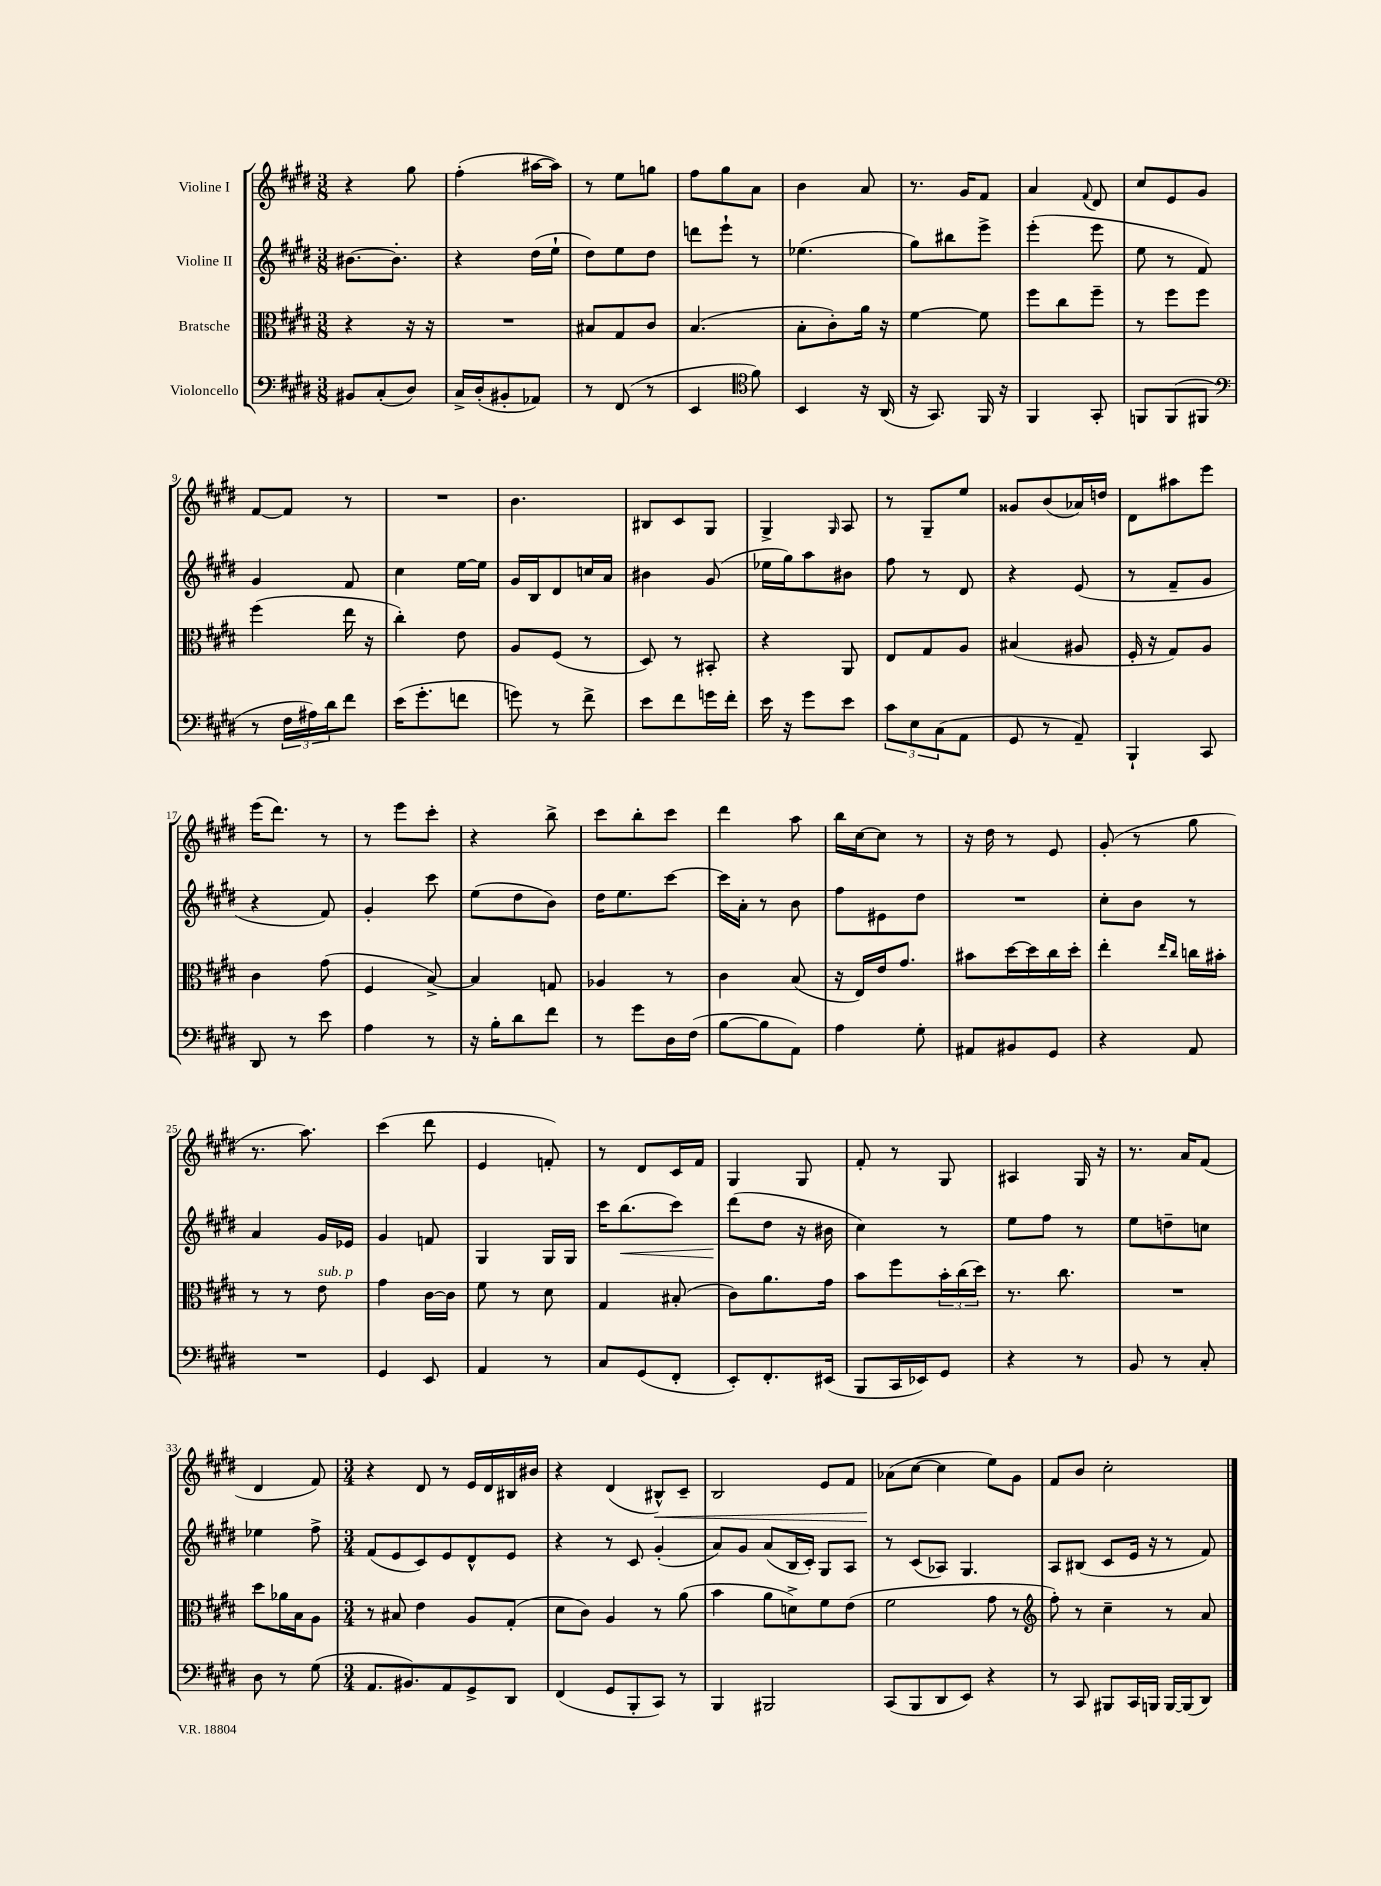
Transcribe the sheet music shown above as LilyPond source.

<<
\new StaffGroup <<
\new Staff = "s0" \with { instrumentName = "Violine I" } {
    \clef treble \key e \major \numericTimeSignature \time 3/8
    r4 gis''8 |
    fis''4-.( ais''16~ ais''16) |
    r8 e''8 g''8 |
    fis''8 gis''8 a'8 |
    b'4 a'8 |
    r8. gis'16 fis'8 |
    a'4 \appoggiatura { fis'8 } dis'8 |
    cis''8 e'8 gis'8 |
    fis'8~ fis'8 r8 |
    R4. |
    b'4. |
    bis8 cis'8 gis8 |
    gis4-> \grace { gis16 } a8 |
    r8 gis8-- e''8 |
    gisis'8 b'8( aes'16) d''16 |
    dis'8 ais''8 e'''8 |
    e'''16( dis'''8.) r8 |
    r8 e'''8 cis'''8-. |
    r4 b''8-> |
    cis'''8 b''8-. cis'''8 |
    dis'''4 a''8 |
    b''16 cis''16~ cis''8 r8 |
    r16 dis''16 r8 e'8 |
    gis'8-.( r8 gis''8 |
    r8. a''8.) |
    cis'''4( dis'''8 |
    e'4 f'8-.) |
    r8 dis'8 cis'16 fis'16 |
    gis4 gis8 |
    fis'8-. r8 gis8 |
    ais4 gis16 r16 |
    r8. a'16 fis'8( |
    dis'4 fis'8) |
    \numericTimeSignature \time 3/4 r4 dis'8 r8 e'16 dis'16 bis16 bis'16 |
    r4 dis'4( bis8-^\<) cis'8-- |
    b2 e'8 fis'8 |
    aes'8\!( cis''8~ cis''4 e''8) gis'8 |
    fis'8 b'8 cis''2-. \bar "|." |
}
\new Staff = "s1" \with { instrumentName = "Violine II" } {
    \clef treble \key e \major \numericTimeSignature \time 3/8
    bis'8.~ bis'8.-. |
    r4 dis''16( e''16-! |
    dis''8) e''8 dis''8 |
    d'''8 e'''8-! r8 |
    ees''4.( |
    gis''8) bis''8 e'''8-> |
    e'''4-.( e'''8 |
    e''8 r8 fis'8) |
    gis'4 fis'8 |
    cis''4 e''16~ e''16 |
    gis'16 b16 dis'8 c''16 a'16 |
    bis'4 gis'8( |
    ees''16 gis''16) a''8 bis'8 |
    fis''8 r8 dis'8 |
    r4 e'8( |
    r8 fis'8-- gis'8 |
    r4 fis'8) |
    gis'4-. cis'''8 |
    e''8( dis''8 b'8) |
    dis''16 e''8. cis'''8~ |
    cis'''16 a'16-. r8 b'8 |
    fis''8 eis'8 dis''8 |
    R4. |
    cis''8-. b'8 r8 |
    a'4 gis'16 ees'16 |
    gis'4 f'8 |
    gis4 gis16 gis16 |
    cis'''16 b''8.\<( cis'''8) |
    dis'''8\!( dis''8 r16 bis'16 |
    cis''4) r8 |
    e''8 fis''8 r8 |
    e''8 d''8-- c''8 |
    ees''4 fis''8-> |
    \numericTimeSignature \time 3/4 fis'8( e'8 cis'8) e'8 dis'8-^ e'8 |
    r4 r8 cis'8 gis'4-.( |
    a'8) gis'8 a'8( b16 cis'16-.) gis8 a8 |
    r8 cis'8( aes8) gis4. |
    a8 bis8( cis'8 e'16 r16 r8 fis'8) \bar "|." |
}
\new Staff = "s2" \with { instrumentName = "Bratsche" } {
    \clef alto \key e \major \numericTimeSignature \time 3/8
    r4 r16 r16 |
    R4. |
    bis8 gis8 cis'8 |
    b4.( |
    b8-. cis'8-.) a'16 r16 |
    fis'4~ fis'8 |
    fis''8 cis''8 fis''8-- |
    r8 fis''8 fis''8 |
    fis''4( e''16 r16 |
    cis''4-.) e'8 |
    a8 fis8( r8 |
    dis8) r8 bis,8-. |
    r4 a,8 |
    e8 gis8 a8 |
    bis4( ais8 |
    fis16-. r16 gis8) a8 |
    cis'4 gis'8( |
    fis4 b8~->) |
    b4 g8 |
    aes4 r8 |
    cis'4 b8( |
    r16 e16) e'16 gis'8. |
    bis'8 dis''16~ dis''16 cis''16 dis''16-. |
    e''4-. \grace { e''16 cis''16 } c''16 bis'16-. |
    r8 r8 e'8^\markup { \italic "sub. p" } |
    gis'4 cis'16~ cis'16 |
    fis'8 r8 dis'8 |
    gis4 bis8-.( |
    cis'8) a'8. gis'16 |
    b'8 fis''8 \tuplet 3/2 { b'16-. cis''16( dis''16) } |
    r8. cis''8. |
    R4. |
    dis''8 aes'16 b16 a8 |
    \numericTimeSignature \time 3/4 r8 bis8 e'4 a8 gis8-.( |
    dis'8 cis'8) a4 r8 a'8( |
    b'4 a'8 d'8->) fis'8 e'8( |
    fis'2 gis'8 r8 |
    \clef treble fis''8-.) r8 cis''4-- r8 a'8 \bar "|." |
}
\new Staff = "s3" \with { instrumentName = "Violoncello" } {
    \clef bass \key e \major \numericTimeSignature \time 3/8
    bis,8 cis8-.( dis8) |
    cis16-> dis16-.( bis,8-. aes,8) |
    r8 fis,8( r8 |
    e,4 \clef tenor fis'8) |
    b,4 r16 a,16( |
    r16 gis,8.) fis,16 r16 |
    fis,4 gis,8-. |
    f,8 f,8( fis,8 |
    \clef bass r8 \tuplet 3/2 { fis16 ais16) dis'16 } fis'8 |
    e'16( gis'8.-. f'8 |
    g'8) r8 fis'8-> |
    e'8 fis'8 g'16 fis'16-. |
    e'16 r16 gis'8 e'8 |
    \tuplet 3/2 { cis'8 e8 cis8( } a,8 |
    gis,8 r8 a,8--) |
    b,,4-! cis,8 |
    dis,8 r8 e'8 |
    a4 r8 |
    r16 b16-. dis'8 fis'8 |
    r8 gis'8 dis16 fis16( |
    b8~ b8 a,8) |
    a4 gis8-. |
    ais,8 bis,8 gis,8 |
    r4 a,8 |
    R4. |
    gis,4 e,8 |
    a,4 r8 |
    cis8 gis,8( fis,8-. |
    e,8-.) fis,8.-. eis,16( |
    b,,8 cis,16 ees,16) gis,8 |
    r4 r8 |
    b,8 r8 cis8-. |
    dis8 r8 gis8( |
    \numericTimeSignature \time 3/4 a,8. bis,8.) a,8 gis,8-> dis,8 |
    fis,4( gis,8 b,,8-. cis,8) r8 |
    b,,4 bis,,2 |
    cis,8( b,,8 dis,8 e,8) r4 |
    r8 cis,8 bis,,8 cis,16 b,,16 b,,16~ b,,16( dis,8) \bar "|." |
}
>>
>>
